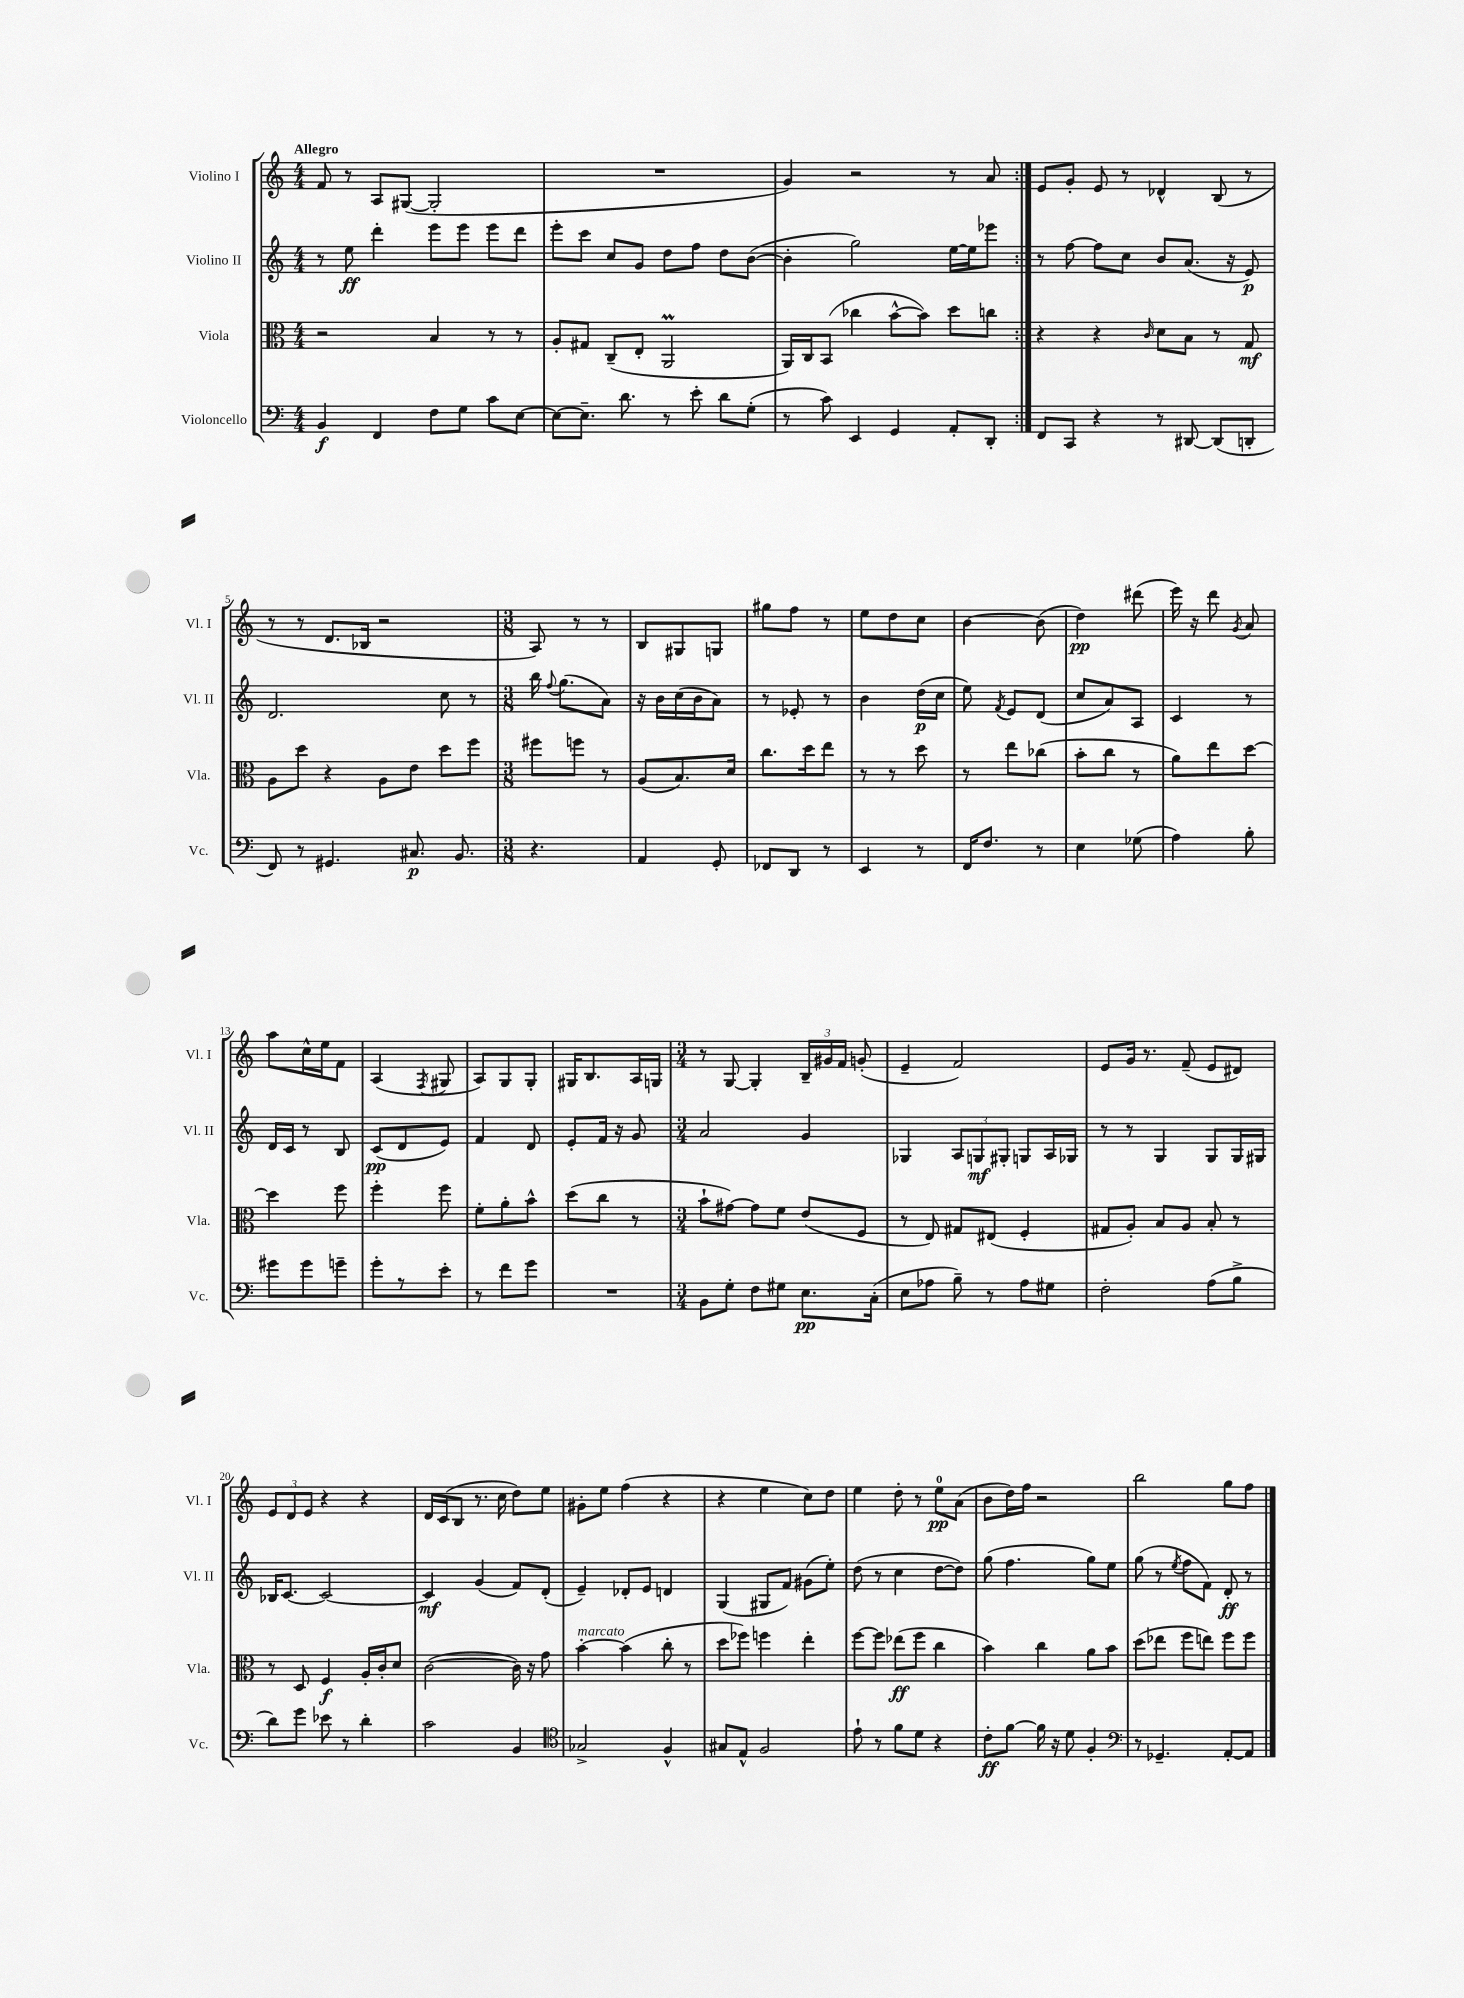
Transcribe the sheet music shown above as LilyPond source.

<<
\new StaffGroup <<
\new Staff = "s0" \with { instrumentName = "Violino I" shortInstrumentName = "Vl. I" } {
    \clef treble \key c \major \numericTimeSignature \time 4/4 \tempo "Allegro"
    \autoBeamOff \repeat volta 2 { f'8 r8 a8[ gis8]~( gis2-. |
    R1 |
    g'4) r2 r8 a'8 | }
    e'8[ g'8]-. e'8 r8 des'4-^ b8( r8 |
    r8 r8 d'8.[ bes16] r2 |
    \numericTimeSignature \time 3/8 a8) r8 r8 |
    b8[ gis8 g8] |
    gis''8[ f''8] r8 |
    e''8[ d''8 c''8] |
    b'4~ b'8( |
    d''4\pp) dis'''8( |
    e'''16) r16 d'''8 \acciaccatura { g'8 } a'8 |
    a''8[ c''16-^ e''16 f'8] |
    a4( \acciaccatura { f8 } gis8 |
    a8[) g8 g8]-. |
    gis16[ b8. a16 g16] |
    \numericTimeSignature \time 3/4 r8 g8~ g4-. \tuplet 3/2 { b16[-- gis'16 f'16] } g'8-.( |
    e'4-- f'2) |
    e'8[ g'16] r8. f'8--( e'8[ dis'8]) |
    \tuplet 3/2 { e'8[ d'8 e'8] } r4 r4 |
    d'16[ c'16( b8] r8. c''16 d''8[) e''8] |
    gis'8[-. e''8] f''4( r4 |
    r4 e''4 c''8[) d''8] |
    e''4 d''8-. r8 e''8[-0\pp a'8]( |
    b'8[ d''16) f''16] r2 |
    b''2 g''8[ f''8] \bar "|." |
}
\new Staff = "s1" \with { instrumentName = "Violino II" shortInstrumentName = "Vl. II" } {
    \clef treble \key c \major \numericTimeSignature \time 4/4
    \autoBeamOff \repeat volta 2 { r8 e''8\ff d'''4-. e'''8[ e'''8] e'''8[ d'''8] |
    e'''8[-. c'''8] c''8[ g'8] d''8[ f''8] d''8[ b'8]~( |
    b'4-. g''2) e''16[~ e''16 ees'''8] | }
    r8 f''8~ f''8[ c''8] b'8[ a'8.]( r16 e'8\p) |
    d'2. c''8 r8 |
    \numericTimeSignature \time 3/8 b''16 \appoggiatura { f''8 } g''8.[( a'8]) |
    r16 b'16[ c''16( b'16 a'8]) |
    r8 ees'8-. r8 |
    b'4 d''16[\p( c''16] |
    e''8) \acciaccatura { f'8 } e'8[ d'8]( |
    c''8[ a'8) a8] |
    c'4 r8 |
    d'16[ c'16] r8 b8 |
    c'8[\pp( d'8 e'8]) |
    f'4 d'8 |
    e'8[-. f'16] r16 g'8 |
    \numericTimeSignature \time 3/4 a'2 g'4 |
    ges4 \tuplet 3/2 { a8[ g8\mf gis8]-. } g8[ a16 ges16] |
    r8 r8 g4 g8[ g16 gis16] |
    bes16[ c'8.]~ c'2~ |
    c'4\mf g'4( f'8[) d'8]-.( |
    e'4--) des'8[-. e'8] d'4 |
    g4( gis8[ f'8]) gis'8[( e''8]-.) |
    d''8( r8 c''4 d''8[~ d''8]) |
    g''8( f''4. g''8[) e''8] |
    g''8( r8 \acciaccatura { e''8 } f''8[ f'8]) d'8-.\ff r8 \bar "|." |
}
\new Staff = "s2" \with { instrumentName = "Viola" shortInstrumentName = "Vla." } {
    \clef alto \key c \major \numericTimeSignature \time 4/4
    \autoBeamOff \repeat volta 2 { r2 b4 r8 r8 |
    a8[-. gis8] c8[--( e8]-. a,2\prall |
    a,16[) c16 b,8]( ces''4 b'8[~-^ b'8]) d''8[ c''8] | }
    r4 r4 \grace { c'16 } d'8[ b8] r8 g8\mf |
    a8[ d''8] r4 a8[ e'8] d''8[ f''8] |
    \numericTimeSignature \time 3/8 fis''8[ f''8] r8 |
    a8[( b8.) d'16] |
    c''8.[ d''16 e''8] |
    r8 r8 d''8 |
    r8 e''8[ ces''8]( |
    b'8[-. c''8] r8 |
    a'8[) e''8 d''8]~ |
    d''4 f''8 |
    f''4-. f''8 |
    f'8[-. a'8-. b'8]-^ |
    d''8[( c''8] r8 |
    \numericTimeSignature \time 3/4 b'8[-! gis'8]~) gis'8[ f'8] e'8[( f8] |
    r8 e8) gis8[ eis8]( f4-. |
    gis8[ a8]-.) b8[ a8] b8-. r8 |
    r8 d8 f4\f a16[-. c'16-. d'8] |
    c'2~( c'16) r16 g'8 |
    b'4~-.^\markup { \italic "marcato" } b'4( c''8-. r8 |
    d''8[ fes''8]) f''4 e''4-. |
    f''8[~ f''8] ees''8[\ff( f''8] c''4 |
    b'4) c''4 a'8[ b'8] |
    d''8[( ees''8] f''8[ e''8]) f''8[ f''8] \bar "|." |
}
\new Staff = "s3" \with { instrumentName = "Violoncello" shortInstrumentName = "Vc." } {
    \clef bass \key c \major \numericTimeSignature \time 4/4
    \autoBeamOff \repeat volta 2 { b,4\f f,4 f8[ g8] c'8[ e8]~ |
    e8[~ e8.]-- d'8. r8 e'8-. d'8[ g8]-.( |
    r8 c'8) e,4 g,4 a,8[-. d,8]-. | }
    f,8[ c,8] r4 r8 dis,8~ dis,8[( d,8]-. |
    f,8) r8 gis,4. cis8.\p b,8. |
    \numericTimeSignature \time 3/8 r4. |
    a,4 g,8-. |
    fes,8[ d,8] r8 |
    e,4 r8 |
    f,16[ f8.] r8 |
    e4 ges8( |
    a4) b8-. |
    gis'8[ gis'8 g'8]-- |
    g'8[-. r8 e'8]-. |
    r8 f'8[ g'8] |
    R4. |
    \numericTimeSignature \time 3/4 b,8[ g8]-. f8[ gis8] e8.[\pp c16]-.( |
    e8[ aes8] b8--) r8 aes8[ gis8] |
    f2-. a8[( b8]-> |
    d'8[) g'8] ees'8 r8 d'4-. |
    c'2 b,4 |
    \clef tenor ges2-> f4-^ |
    gis8[ e8]-^ f2 |
    e'8-! r8 f'8[ d'8] r4 |
    c'8[-.\ff f'8]~ f'16 r16 d'8 f4-. |
    \clef bass r8 ges,4.-- a,8[~-. a,8] \bar "|." |
}
>>
>>
